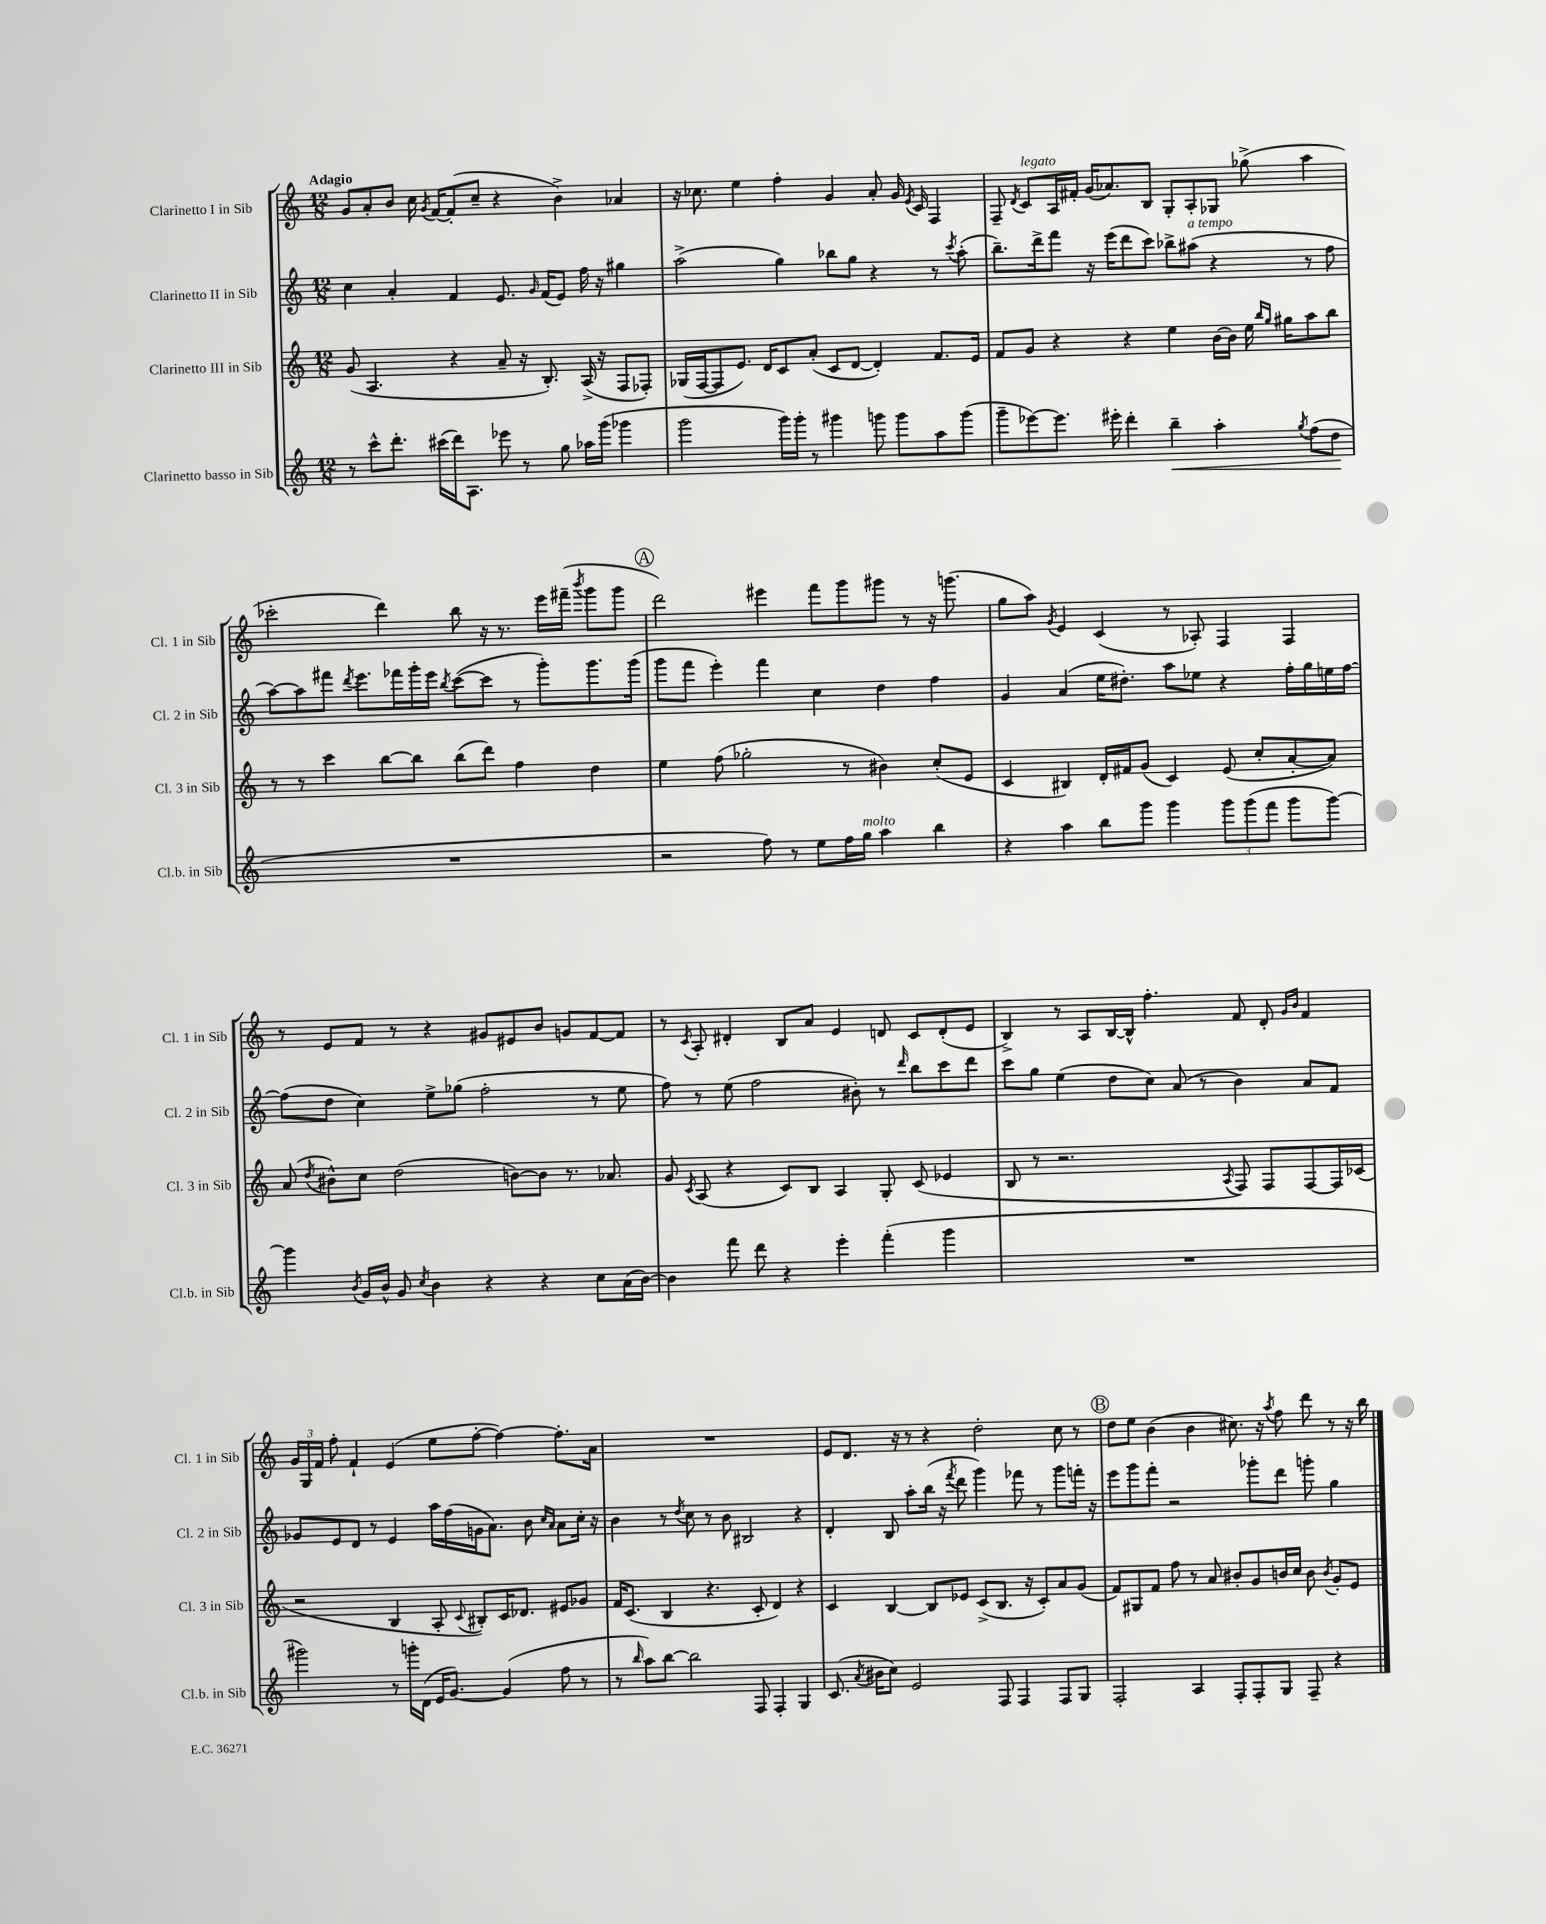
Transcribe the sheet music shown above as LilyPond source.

<<
\new StaffGroup <<
\new Staff = "s0" \with { instrumentName = "Clarinetto I in Sib" shortInstrumentName = "Cl. 1 in Sib" } {
    \clef treble \key c \major \numericTimeSignature \time 12/8 \tempo "Adagio"
    \autoBeamOff g'8[ a'8-. b'8] c''16 \acciaccatura { g'8 } f'16[~ f'8-.( c''8]-- r4 b'4->) aes'4 |
    r16 ces''8. e''4 f''4-. g'4 a'8-. g'16 \acciaccatura { e'8 } c'16 f4 |
    f8-- \acciaccatura { d'8 } c'8[^\markup { \italic "legato" } a16 fis'16]-. g'16[( aes'8.) b8] g8[-. a8-. ges8] ges''8->( a''4 |
    ces'''2-. d'''4) b''8 r16 r8. e'''16[ fis'''16]--( \acciaccatura { b'''8 } g'''8[ g'''8] |
    \mark \markup { \circle "A" } d'''2) eis'''4 f'''8[ g'''8 gis'''8] r8 r16 g'''8.( |
    g''8[ a''8]) \acciaccatura { g'8 } e'4 c'4( r8 aes8-.) f4 f4 |
    r8 e'8[ f'8] r8 r4 gis'8[ eis'8 b'8] g'8[ f'8~ f'8] |
    r8 \acciaccatura { c'8 } a8-. dis'4-. b8[ a'8] e'4 d'8 c'8[ d'8-.( e'8] |
    b4->) r8 a8[ b16~ b16]-^ f''4.-. f'8 d'8-. \grace { g'16[ b'16] } f'4 |
    \tuplet 3/2 { g'16[ g16 f'16] } f''8-. f'4-! e'4( e''8[ f''8]~-. f''4~) f''8.[-. a'16] |
    R1. |
    e'8[ d'8.] r16 r8 r4 d''2-. c''8 r8 |
    \mark \markup { \circle "B" } d''8[ e''8] b'4( b'4 cis''8.) r16 \acciaccatura { a''8 } f''8 d'''8 r8 r16 b''16 \bar "|." |
}
\new Staff = "s1" \with { instrumentName = "Clarinetto II in Sib" shortInstrumentName = "Cl. 2 in Sib" } {
    \clef treble \key c \major \numericTimeSignature \time 12/8
    \autoBeamOff c''4 a'4-. f'4 e'8. \grace { g'16 } f'16[( e'8]) f''16 r16 gis''4 |
    a''2->( g''4) bes''8[ g''8] r4 r8 \acciaccatura { c'''8 } a''8-.( |
    b''8.[--) d'''16-> f'''8] r16 e'''16[( d'''8 c'''8]) bes''8[-> ais''8]^\markup { \italic "a tempo" }( r4 r8 f''8 |
    a''8[~) a''8 fis'''8] \acciaccatura { d'''8 } e'''8.[ fes'''16 g'''16-. e'''16] \acciaccatura { b''8 } c'''8[~( c'''8] r8 g'''8[-.) g'''8. g'''16]( |
    \mark \markup { \circle "A" } g'''8[ f'''8] e'''4-.) f'''4 c''4 d''4 f''4 |
    g'4 a'4( e''16[ dis''8.]-.) a''8[ ees''8] r4 f''16[-. g''16 e''16 f''16]~ |
    f''8[( d''8] c''4) e''8[-> ges''8]( f''2-. r8 e''8 |
    f''8) r8 e''8( f''2 bis'8-.) r8 \grace { d'''16 } b''8[ c'''8 d'''8] |
    c'''8[ g''8] e''4( d''8[ c''8]) a'8( r8 b'4) a'8[ f'8] |
    ges'8[ e'8 d'8] r8 e'4 a''16[ f''16( g'16 a'8.]) b'8 \grace { c''16[ a'16] } a'8[ c''16]-. r16 |
    b'4 r8 \acciaccatura { d''8 } c''8 r8 b'8 bis2 r4 |
    d'4-. b8 a''8[-. b''16]( r16 \acciaccatura { f'''8 } d'''8 g'''4) fes'''8 r8 g'''8[ f'''16]-. r16 |
    \mark \markup { \circle "B" } e'''8[ g'''8 f'''8]-. r2 ges'''8[-. d'''8] g'''8-. g''4 \bar "|." |
}
\new Staff = "s2" \with { instrumentName = "Clarinetto III in Sib" shortInstrumentName = "Cl. 3 in Sib" } {
    \clef treble \key c \major \numericTimeSignature \time 12/8
    \autoBeamOff g'8( a4. r4 a'8-- r16 b8.-.) a16->( r16 f8[ fes8]-.) |
    ges16[( f16~ f8 e'8.]) d'16[ c'8 a'8]-.( c'8[ d'8]~ d'4-.) f'8.[ e'16] |
    f'8[ g'8] r4 r4 e''4 b'16[~ b'16] e''16 \grace { b''16[ g''16] } gis''16[ a''8 b''8] |
    r8 r8 c'''4 b''8[~ b''8] b''8[( d'''8]) f''4 d''4 |
    \mark \markup { \circle "A" } e''4 f''8( ges''2-. r8 bis'4) c''8[-.( e'8] |
    c'4 bis4) d'16[-. fis'16 g'8]( c'4) e'8( c''8[-. a'8~-. a'8]) |
    a'8( \acciaccatura { d''8 } bis'8[-^) c''8] d''2( b'8[~) b'8] r8. aes'8. |
    g'8 \acciaccatura { c'8 } a8( r4 c'8[) b8] a4 g8-. c'8( ees'4 |
    b8 r8 r2. \acciaccatura { a8 } f8) f8[ f8~ f16 ces'16]( |
    r2 b4 a8-. \appoggiatura { c'8 } bis8[-.) c'16 des'8.] eis'8[ ges'8] |
    f'16[ c'8.]( b4 r4. c'8-. d'4) r4 |
    c'4 b4~ b8[ ees'8] c'8[->( b8.] r16 c'8[-.) a'8 g'8]( |
    \mark \markup { \circle "B" } f'8[) gis8 f'8] f''8 r8 a'8 bis'8[-. g'8 b'16 c''16] b'8 \acciaccatura { b'8 } g'8[-. e'8] \bar "|." |
}
\new Staff = "s3" \with { instrumentName = "Clarinetto basso in Sib" shortInstrumentName = "Cl.b. in Sib" } {
    \clef treble \key c \major \numericTimeSignature \time 12/8
    \autoBeamOff r8 c'''8[-^ d'''8.]-. cis'''16[( d'''16) a8.] ees'''8 r8 g''8 aes''16[ g'''16]( ges'''4 |
    g'''2 g'''16[) g'''16]-. r8 gis'''4 g'''8 g'''8[ a''8 g'''8]( |
    g'''8[-- ees'''8~) ees'''8.] eis'''16-. d'''4-. b''4--\< a''4-. \acciaccatura { g''8 } f''8[( d''8]\! |
    R1. |
    \mark \markup { \circle "A" } r2 f''8) r8 e''8[ f''16 g''16]^\markup { \italic "molto" } a''4 b''4 |
    r4 a''4 b''8[ g'''8] g'''4 \tuplet 3/2 { g'''8[ g'''8( f'''8] } g'''8[ g'''8]~) |
    g'''4 \acciaccatura { b'8 } g'16[ b'16]-^ g'8 \acciaccatura { c''8 } b'4 r4 r4 c''8[ a'16( b'16]~) |
    b'4 f'''8 d'''8 r4 e'''4-. f'''4-.( g'''4 |
    R1. |
    gis'''2) r8 g'''16[-. d'16]( e'16[ g'8.]~) g'4( f''8 r8 |
    r8 \grace { b''16 } a''8[) b''8]~ b''2 f8 f4-. g4 |
    c'8.( \acciaccatura { a'8 } bis'16[ c''8]) e'2 f8 f4 f8[ g8] |
    \mark \markup { \circle "B" } f2-. a4 f8[-. f8-. g8] f8-- r4 \bar "|." |
}
>>
>>
\layout { \context { \Score \remove "Bar_number_engraver" } }
